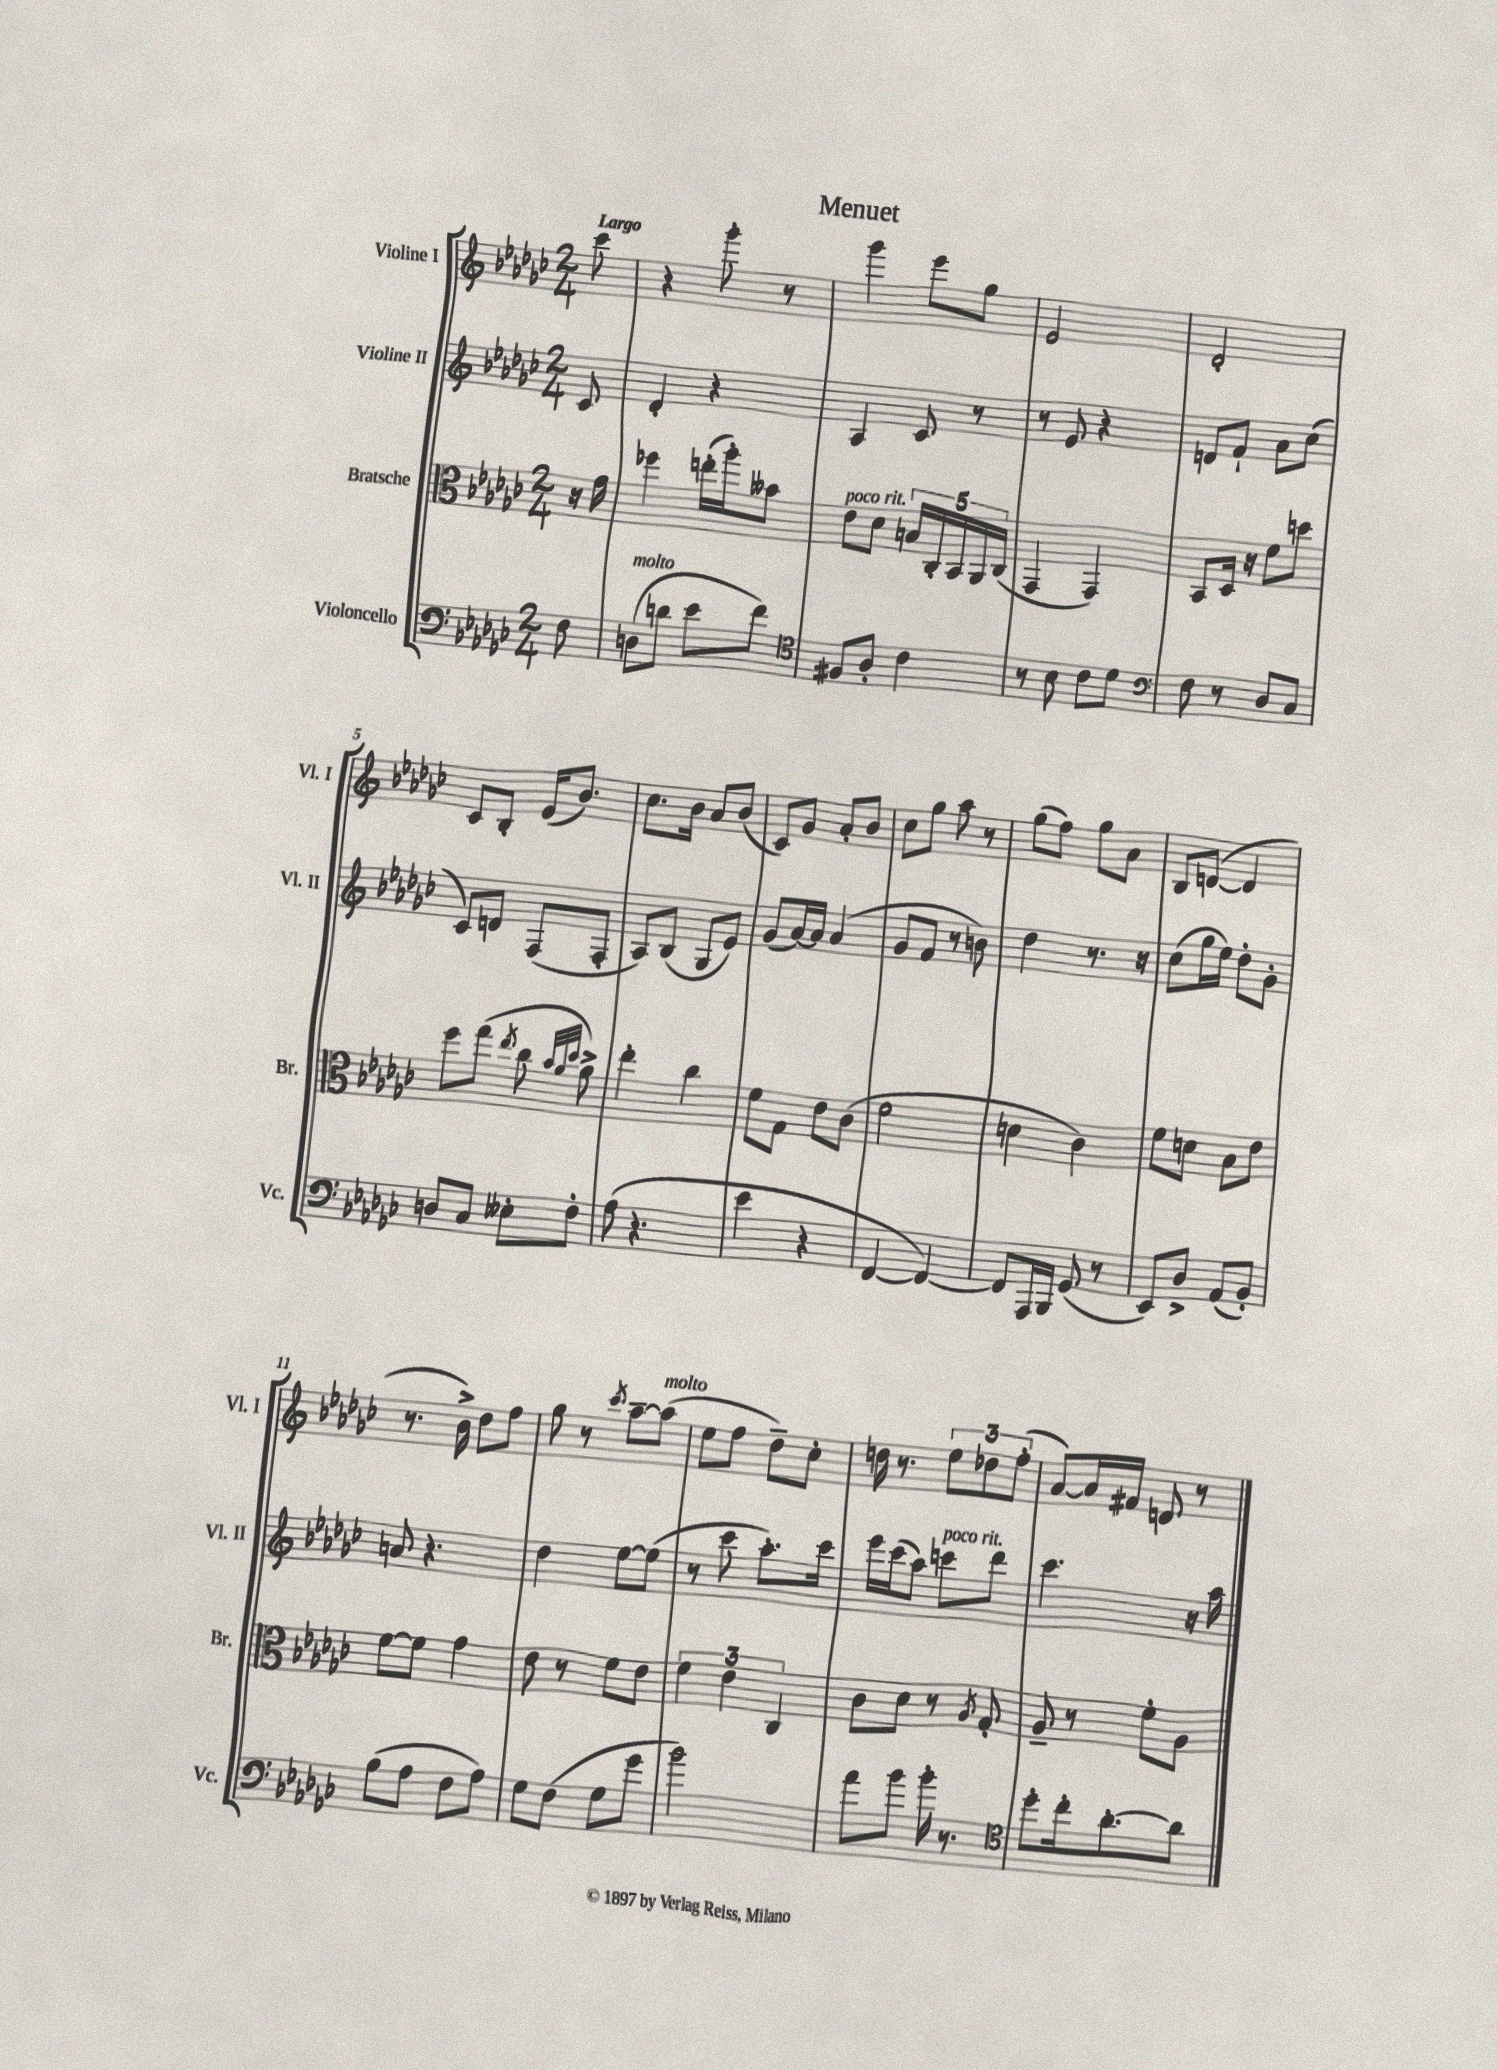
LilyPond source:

\header { title = "Menuet" }
<<
\new StaffGroup <<
\new Staff = "s0" \with { instrumentName = "Violine I" shortInstrumentName = "Vl. I" } {
    \clef treble \key ges \major \numericTimeSignature \time 2/4 \partial 8 \tempo "Largo"
    ces'''8 |
    r4 ges'''8-. r8 |
    ges'''4 ees'''8 ges''8 |
    ees'2 |
    des'2-. |
    ces'8 bes8-. ees'16( bes'8.) |
    ces''8. bes'16 aes'8 bes'8( |
    ces'8) ges'8 aes'8-. bes'8 |
    ces''8 ges''8 aes''8 r8 |
    ges''8( f''8) ges''8 aes'8 |
    bes8 d'8~( d'4 |
    r8. bes'16->) des''8 f''8 |
    ges''8 r8 \acciaccatura { ces'''8 } aes''8~-- aes''8^\markup { \italic "molto" }( |
    ees''8 f''8 des''8--) ces''8-. |
    d''16 r8. \tuplet 3/2 { ees''8 des''8 f''8-.( } |
    aes'8~) aes'16 fis'16 d'8 r8 \bar "|." |
}
\new Staff = "s1" \with { instrumentName = "Violine II" shortInstrumentName = "Vl. II" } {
    \clef treble \key ges \major \numericTimeSignature \time 2/4 \partial 8
    ces'8 |
    des'4-. r4 |
    aes4 ces'8 r8 |
    r8 ees'8 r4 |
    d'8 f'8-! aes'8 ces''8( |
    ces'8) d'8 f8( f8-. |
    aes8) bes8( ges8 ees'8) |
    ges'8( aes'16~) aes'16 aes'4( |
    ges'8 f'8 r8 b'8) |
    des''4 r8. r16 |
    ces''8( ges''16 ees''16) des''8-. ges'8-. |
    a'8 r4. |
    des''4 ees''8~ ees''8( |
    r8 ces'''8 aes''8.-.) ces'''16 |
    ees'''16 ces'''16( aes''8) c'''8^\markup { \italic "poco rit." } des'''8 |
    ces'''4. r16 aes''16 \bar "|." |
}
\new Staff = "s2" \with { instrumentName = "Bratsche" shortInstrumentName = "Br." } {
    \clef alto \key ges \major \numericTimeSignature \time 2/4 \partial 8
    r16 ges'16 |
    fes''4 e''16-.( aes''16-.) beses'8 |
    ees'8^\markup { \italic "poco rit." } des'8 \tuplet 5/4 { b16 ces16-. bes,16 aes,16 ces16( } |
    ges,4 ges,4) |
    bes,8 des16 r16 f'8 d''8 |
    f''8 ges''8( \acciaccatura { ees''8 } ces''8 \grace { bes'32 aes'32 des''32 } aes'8->) |
    ees''4-. ces''4 |
    f'8 ges8 ees'8 ces'8( |
    f'2 |
    d'4 ces'4) |
    f'8 d'8 bes8 ees'8 |
    f'8~ f'8 ges'4 |
    ees'8 r8 f'8 ees'8 |
    \tuplet 3/2 { f'4 ees'4 ces4 } |
    ces'8 des'8 r8 \acciaccatura { aes8 } ges8-. |
    aes8-- r8 f'8-. aes8 \bar "|." |
}
\new Staff = "s3" \with { instrumentName = "Violoncello" shortInstrumentName = "Vc." } {
    \clef bass \key ges \major \numericTimeSignature \time 2/4 \partial 8
    f8 |
    d8^\markup { \italic "molto" }( d'8 ees'8 f'8) |
    \clef tenor fis8 aes8-. ces'4 |
    r8 bes8 ces'8 des'8 |
    \clef bass f8 r8 des8 ces8 |
    d8 ces8 eeses8-. f8-. |
    aes8( r4. |
    ees'4 r4 |
    f,4~ f,4~) |
    f,8 aes,,16 bes,,16 ges,8( r8 |
    ees,8) des8-> aes,8( bes,8-.) |
    bes8( aes8 f8 aes8) |
    ges8 f8( ges8 ges'8 |
    bes'2) |
    aes'8 bes'8 bes'16-. r8. |
    \clef tenor des''8-. ces''16-. aes'8.~-. aes'8 \bar "|." |
}
>>
>>
